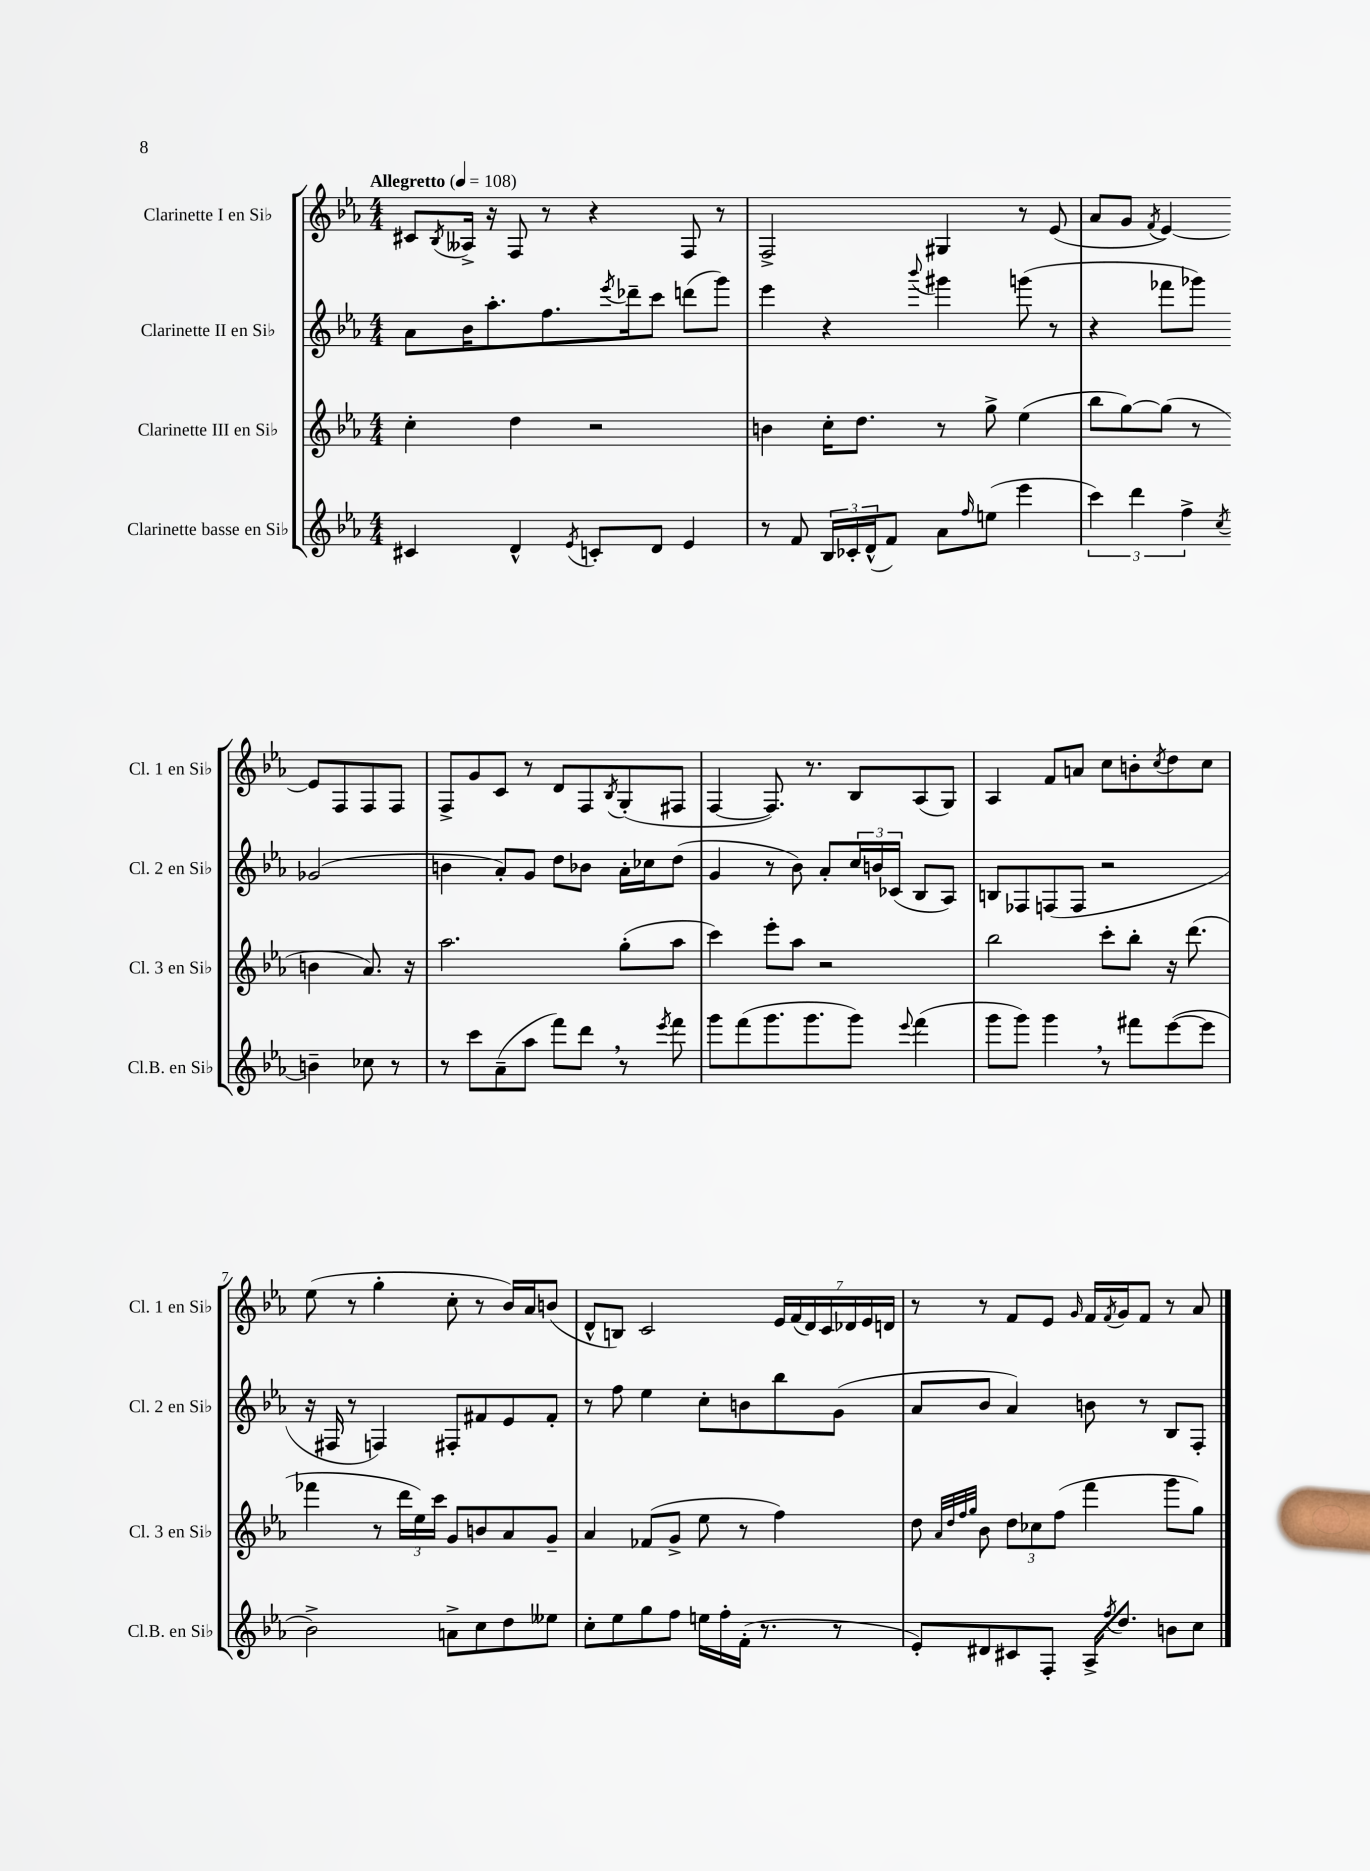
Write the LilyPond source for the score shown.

<<
\new StaffGroup <<
\new Staff = "s0" \with { instrumentName = "Clarinette I en Sib" shortInstrumentName = "Cl. 1 en Sib" } {
    \clef treble \key ees \major \numericTimeSignature \time 4/4 \tempo "Allegretto" 4 = 108
    cis'8 \acciaccatura { bes8 } aeses16-> r16 f8 r8 r4 f8 r8 |
    f2-> gis4 r8 ees'8( |
    aes'8 g'8 \acciaccatura { f'8 } ees'4~) ees'8 f8 f8 f8 |
    f8-> g'8 c'8 r8 d'8 f8 \acciaccatura { bes8 } g8-.( fis8 |
    f4~ f8.) r8. bes8 aes8( g8) |
    aes4 f'8 a'8 c''8 b'8-. \acciaccatura { c''8 } d''8 c''8 |
    ees''8( r8 g''4-. c''8-. r8 bes'16) aes'16 b'8( |
    d'8-^ b8) c'2 \tuplet 7/4 { ees'16 f'16( d'16) c'16 des'16 ees'16 d'16 } |
    r8 r8 f'8 ees'8 \grace { g'16 } f'16 \acciaccatura { f'8 } g'16 f'8 r8 aes'8 \bar "|." |
}
\new Staff = "s1" \with { instrumentName = "Clarinette II en Sib" shortInstrumentName = "Cl. 2 en Sib" } {
    \clef treble \key ees \major \numericTimeSignature \time 4/4
    aes'8 bes'16 aes''8.-. f''8. \acciaccatura { ees'''8 } des'''16-- c'''8 d'''8( g'''8) |
    ees'''4 r4 \appoggiatura { bes'''8 } gis'''4 g'''8( r8 |
    r4 fes'''8 ges'''8) ges'2( |
    b'4 aes'8-.) g'8 d''8 bes'8 aes'16-. ces''16 d''8( |
    g'4 r8 bes'8) aes'8-. \tuplet 3/2 { c''16 b'16 ces'16( } bes8 aes8) |
    b8 fes8 f8( f8 r2 |
    r16 fis16 r8 f4) fis8-. fis'8 ees'8 fis'8-. |
    r8 f''8 ees''4 c''8-. b'8 bes''8 g'8( |
    aes'8 bes'8 aes'4) b'8 r8 bes8 f8-. \bar "|." |
}
\new Staff = "s2" \with { instrumentName = "Clarinette III en Sib" shortInstrumentName = "Cl. 3 en Sib" } {
    \clef treble \key ees \major \numericTimeSignature \time 4/4
    c''4-. d''4 r2 |
    b'4 c''16-. d''8. r8 g''8-> ees''4( |
    bes''8 g''8~) g''8( r8 b'4 aes'8.) r16 |
    aes''2. g''8-.( aes''8 |
    c'''4) ees'''8-. aes''8 r2 |
    bes''2 c'''8-. bes''8-. r16 d'''8.( |
    fes'''4 r8 \tuplet 3/2 { d'''16 ees''16) c'''16 } g'8 b'8 aes'8 g'8-- |
    aes'4 fes'8( g'8-> ees''8 r8 f''4) |
    d''8 \grace { aes'32 d''32 f''32 g''32 } bes'8 \tuplet 3/2 { d''8 ces''8 f''8( } f'''4 g'''8 g''8) \bar "|." |
}
\new Staff = "s3" \with { instrumentName = "Clarinette basse en Sib" shortInstrumentName = "Cl.B. en Sib" } {
    \clef treble \key ees \major \numericTimeSignature \time 4/4
    cis'4 d'4-^ \acciaccatura { ees'8 } c'8-. d'8 ees'4 |
    r8 f'8 \tuplet 3/2 { bes16 ces'16-. d'16-^( } f'8) aes'8 \grace { f''16 } e''8( ees'''4 |
    \tuplet 3/2 { c'''4) d'''4 f''4-> } \acciaccatura { c''8 } b'4-- ces''8 r8 |
    r8 c'''8 aes'8--( aes''8 f'''8) d'''8 \breathe r8 \acciaccatura { ees'''8 } f'''8 |
    g'''8 f'''8( g'''8. g'''8. g'''8) \appoggiatura { ees'''8 } f'''4( |
    g'''8 g'''8) g'''4 \breathe r8 fis'''8 ees'''8~( ees'''8 |
    bes'2->) a'8-> c''8 d''8 eeses''8 |
    c''8-. ees''8 g''8 f''8 e''16 f''16-. f'16-.( r8. r8 |
    ees'8-.) dis'8 cis'8 f8-. aes16-> \acciaccatura { f''8 } d''8. b'8 c''8 \bar "|." |
}
>>
>>
